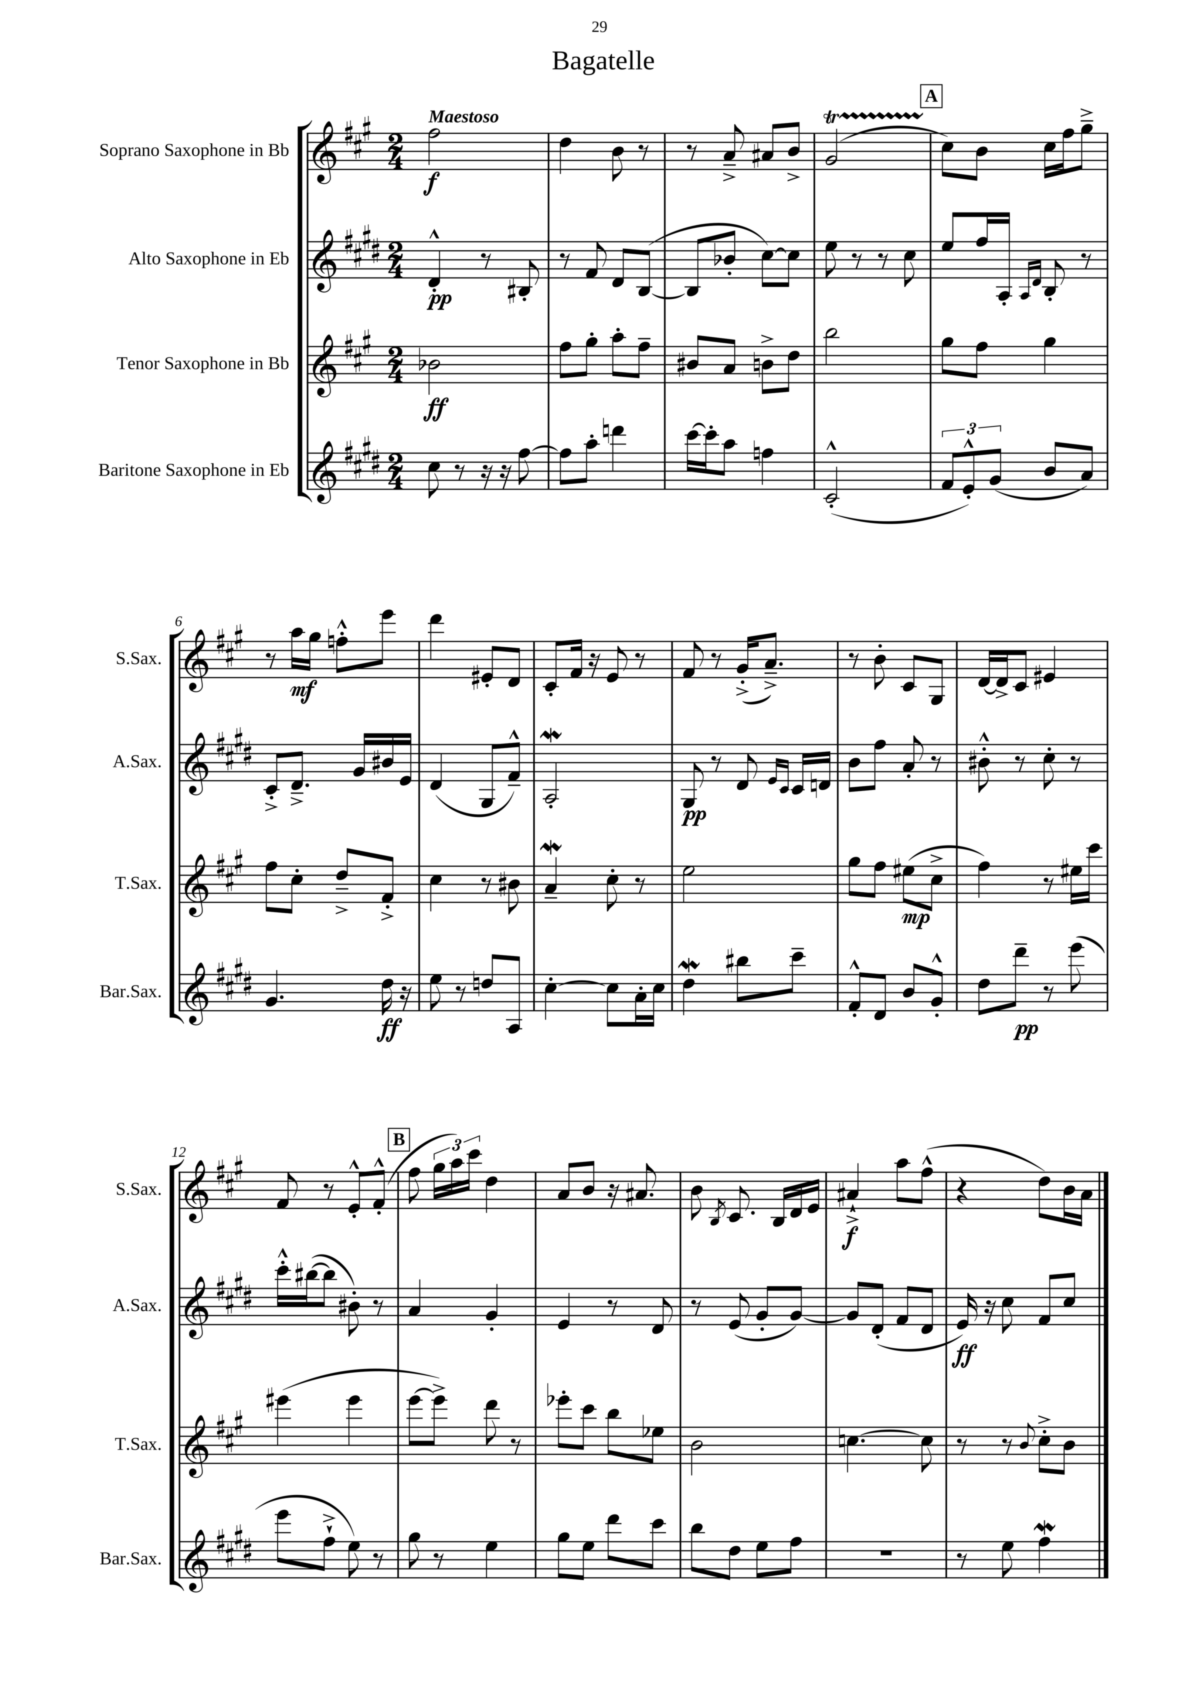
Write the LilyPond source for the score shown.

\header { title = "Bagatelle" }
<<
\new StaffGroup <<
\new Staff = "s0" \with { instrumentName = "Soprano Saxophone in Bb" shortInstrumentName = "S.Sax." } {
    \clef treble \key a \major \numericTimeSignature \time 2/4 \tempo "Maestoso"
    \autoBeamOff fis''2\f |
    d''4 b'8 r8 |
    r8 a'8---> ais'8[ b'8]-> |
    gis'2\startTrillSpan( |
    \mark \markup { \box "A" } cis''8[\stopTrillSpan) b'8] cis''16[ fis''16 gis''8]---> |
    r8 a''16[\mf gis''16] f''8[-.-^ e'''8] |
    d'''4 eis'8[-. d'8] |
    cis'8[-. fis'16] r16 e'8 r8 |
    fis'8 r8 gis'16[-.->( a'8.]--->) |
    r8 b'8-. cis'8[ gis8] |
    d'16[~ d'16-> cis'8] eis'4 |
    fis'8 r8 e'8[-.-^ fis'8]-.-^( |
    \mark \markup { \box "B" } fis''8 \tuplet 3/2 { gis''16[ a''16) cis'''16] } d''4 |
    a'8[ b'8] r16 ais'8. |
    b'8 \acciaccatura { b8 } cis'8. b16[ d'16 e'16] |
    ais'4-!->\f a''8[ fis''8]-^( |
    r4 d''8[) b'16 a'16] \bar "|." |
}
\new Staff = "s1" \with { instrumentName = "Alto Saxophone in Eb" shortInstrumentName = "A.Sax." } {
    \clef treble \key e \major \numericTimeSignature \time 2/4
    \autoBeamOff dis'4-.-^\pp r8 bis8-. |
    r8 fis'8 dis'8[ b8]~( |
    b8[ bes'8]-. cis''8[~) cis''8] |
    e''8 r8 r8 cis''8 |
    \mark \markup { \box "A" } e''8[ fis''16 a16]-. \grace { a16[ dis'16] } b8-. r8 |
    cis'8[-.-> dis'8.]---> gis'16[ bis'16 e'16] |
    dis'4( gis8[ fis'8]---^) |
    a2-.\mordent |
    gis8\pp r8 dis'8 \grace { e'16[ cis'16] } cis'16[ d'16] |
    b'8[ fis''8] a'8-. r8 |
    bis'8-.-^ r8 cis''8-. r8 |
    cis'''16[-.-^ bis''16~( bis''8] bis'8-.) r8 |
    \mark \markup { \box "B" } a'4 gis'4-. |
    e'4 r8 dis'8 |
    r8 e'8( gis'8[-. gis'8]~) |
    gis'8[ dis'8]-.( fis'8[ dis'8] |
    e'16\ff) r16 cis''8 fis'8[ cis''8] \bar "|." |
}
\new Staff = "s2" \with { instrumentName = "Tenor Saxophone in Bb" shortInstrumentName = "T.Sax." } {
    \clef treble \key a \major \numericTimeSignature \time 2/4
    \autoBeamOff bes'2\ff |
    fis''8[ gis''8]-. a''8[-. fis''8]-- |
    bis'8[ a'8] b'8[-> d''8] |
    b''2 |
    \mark \markup { \box "A" } gis''8[ fis''8] gis''4 |
    fis''8[ cis''8]-. d''8[---> fis'8]-.-> |
    cis''4 r8 bis'8 |
    a'4--\mordent cis''8-. r8 |
    e''2 |
    gis''8[ fis''8] eis''8[\mp( cis''8]-> |
    fis''4) r8 eis''16[ cis'''16] |
    eis'''4( eis'''4 |
    \mark \markup { \box "B" } e'''8[~ e'''8]->) d'''8 r8 |
    ees'''8[-. cis'''8] b''8[ ees''8] |
    b'2 |
    c''4.~ c''8 |
    r8 r8 \appoggiatura { b'8 } cis''8[-.-> b'8] \bar "|." |
}
\new Staff = "s3" \with { instrumentName = "Baritone Saxophone in Eb" shortInstrumentName = "Bar.Sax." } {
    \clef treble \key e \major \numericTimeSignature \time 2/4
    \autoBeamOff cis''8 r8 r16 r16 fis''8~ |
    fis''8[ a''8]-. d'''4 |
    cis'''16[~ cis'''16-. a''8] f''4 |
    cis'2-.-^( |
    \mark \markup { \box "A" } \tuplet 3/2 { fis'8[ e'8-.-^) gis'8]( } b'8[ a'8]) |
    gis'4. dis''16\ff r16 |
    e''8 r8 d''8[ a8] |
    cis''4~-. cis''8[ a'16-. cis''16] |
    dis''4\mordent bis''8[ cis'''8]-- |
    fis'8[-.-^ dis'8] b'8[ gis'8]-.-^ |
    dis''8[ dis'''8]--\pp r8 e'''8( |
    e'''8[ fis''8]-!-> e''8) r8 |
    \mark \markup { \box "B" } gis''8 r8 e''4 |
    gis''8[ e''8] dis'''8[ cis'''8] |
    b''8[ dis''8] e''8[ fis''8] |
    r2 |
    r8 e''8 fis''4\mordent \bar "|." |
}
>>
>>
